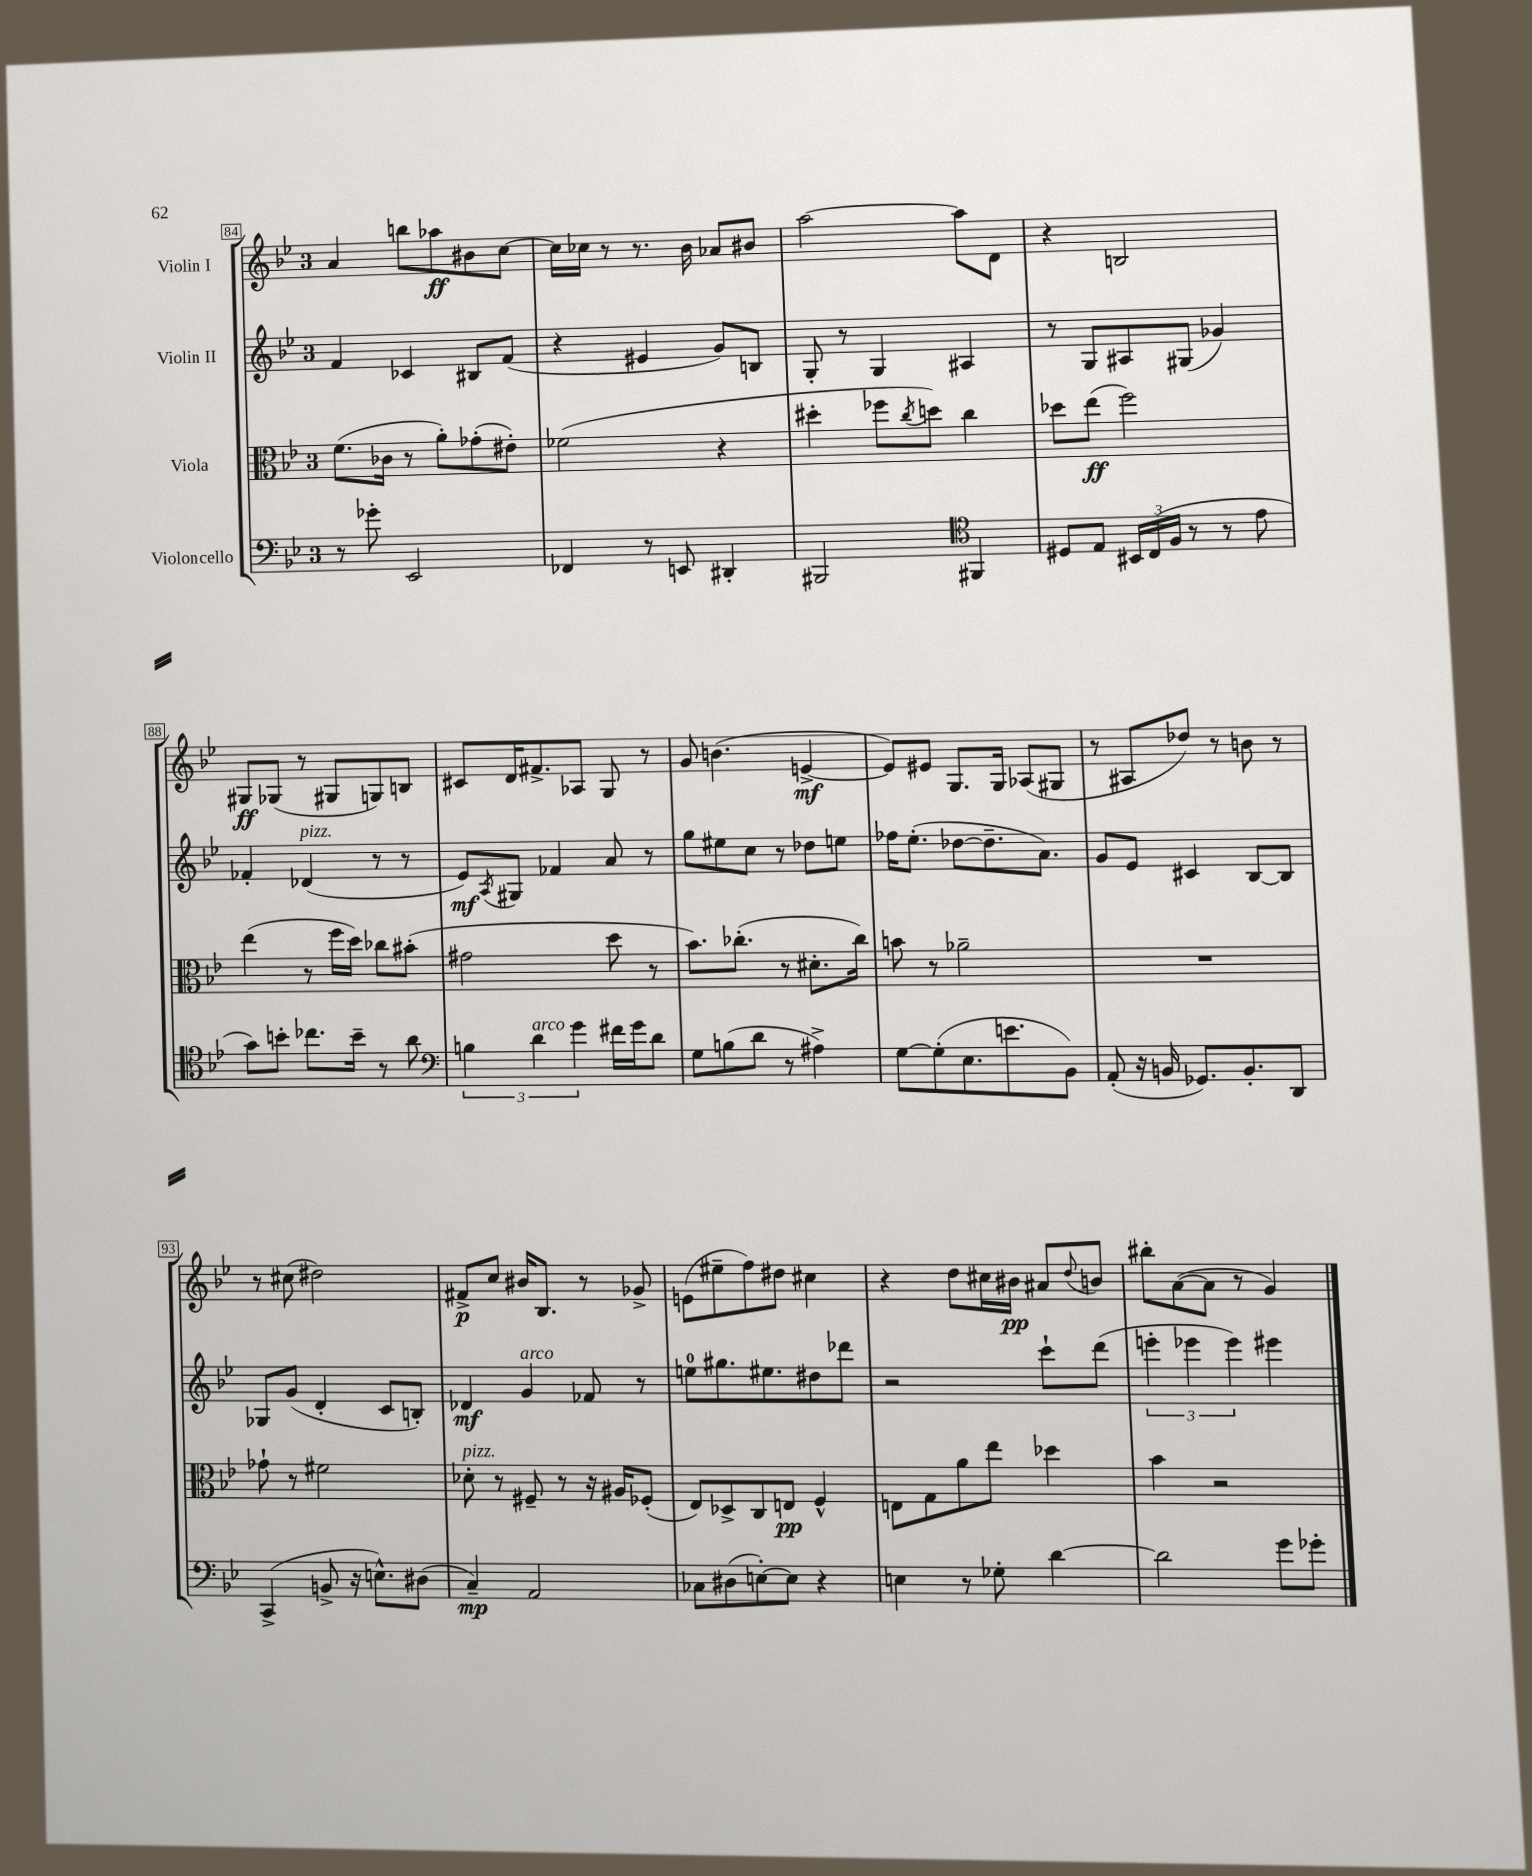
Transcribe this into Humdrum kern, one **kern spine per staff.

**kern	**kern	**kern	**kern
*staff4	*staff3	*staff2	*staff1
*clefF4	*clefC3	*clefG2	*clefG2
*k[b-e-]	*k[b-e-]	*k[b-e-]	*k[b-e-]
*M3/4	*M3/4	*M3/4	*M3/4
8r	(8.f	4f	4a
8g-'	.	.	.
.	16c-	.	.
2EE-	8r	4c-	8bb
.	8a')	.	8aa-
.	(8g-'	8B#	8b#
.	8e#')	(8f	[8cc
=	=	=	=
4FF-	(2f-	4r	16cc]
.	.	.	16cc-
.	.	.	8r
8r	.	4e#	8.r
8EE	.	.	.
.	.	.	16b-
4DD#'	4r	8g)	8a-
.	.	8B	8b#
=	=	=	=
2BBB#	4dd#'	8G'	[2aa
.	.	8r	.
.	8ff-	4G	.
.	8qcc	.	.
.	8dd)	.	.
*clefC4	*	*	*
4FF#	4cc	4A#	8aa]
.	.	.	8d
=	=	=	=
8D#	8dd-	8r	4r
8E-	(8ee-	8G	.
24BB#	2ff)	8A#	2B
(24C	.	.	.
24F	.	.	.
8r	.	(8G#	.
8r	.	4g-)	.
8e-	.	.	.
=	=	=	=
8g)	(4ee-	4f-'	8G#
8b'	.	.	(8G-
8.cc-	8r	(4d-	8r
.	16ff	.	8G#
16b~	16dd)	.	.
8r	8cc-	8r	8G)
8a	(8b#'	8r	8B
=	=	=	=
*clefF4	*	*	*
6B	2g#	8e-)	8c#
.	.	8qA	.
.	.	8G#	16d
6d	.	.	.
.	.	.	8.f#^
.	.	4f-	.
6g	.	.	.
.	.	.	8A-
16f#	8dd	8a	8G
16g	.	.	.
8d	8r	8r	8r
=	=	=	=
8G	8.b-)	8gg	8g
(8B	.	8ee#	(4.b
.	(8.cc-'	.	.
8d	.	8cc	.
8r	8r	8r	.
4A#^)	8.d#'	8dd-	[4e^
.	.	8ee	.
.	16cc-)	.	.
=	=	=	=
[8G	8b	16ff-	8e])
.	.	(8.ee-'	.
(8G']	8r	.	8e#
8.E-	2a-~	[8dd-	8.G
.	.	8.dd-~]	.
8.e	.	.	16G
.	.	.	(8A-
.	.	8.a)	.
8BB-)	.	.	8G#
=	=	=	=
(8AA'	2.r	8g	8r
16r	.	8e-	8A#
16BB	.	.	.
8.GG-)	.	4c#	8dd-)
.	.	.	8r
8.BB'	.	.	.
.	.	[8B-	8b
8DD	.	8B-]	8r
=	=	=	=
(4CC^	8g-`	8G-	8r
.	8r	(8g	(8cc#
8BB^	2f#	4d'	2dd#)
16r	.	.	.
8.E^^)	.	.	.
.	.	8c	.
(8D#	.	8B')	.
=	=	=	=
4C~)	8d-'	4d-	8f#^
.	8r	.	8cc
2AA	8F#~	4g	16b#
.	.	.	8.B-
.	8r	.	.
.	16r	8f-	8r
.	16A#	.	.
.	(8F-'	8r	8g-^
=	=	=	=
8C-	8E-)	8ee	(8e
(8D#	8D-^	8.gg#	8ee#~
[8E')	8C	.	8ff)
.	.	8.ee#	.
8E]	8E	.	8dd#
4r	4F^^	8dd#	4cc#
.	.	8ddd-	.
=	=	=	=
4E	8E	2r	4r
.	8G	.	.
8r	8a	.	8dd
8G-'	8ee-	.	16cc#
.	.	.	16b#
[4d	4dd-	8ccc`	8a#
.	.	.	8qqdd
.	.	(8ddd	8b
=	=	=	=
2d]	4b-	6eee'	8bb#'
.	.	.	([8a
.	.	6eee-	.
.	2r	.	8a]
.	.	6eee-)	.
.	.	.	8r
8g	.	4eee#	4g)
8g-'	.	.	.
==	==	==	==
*-	*-	*-	*-
